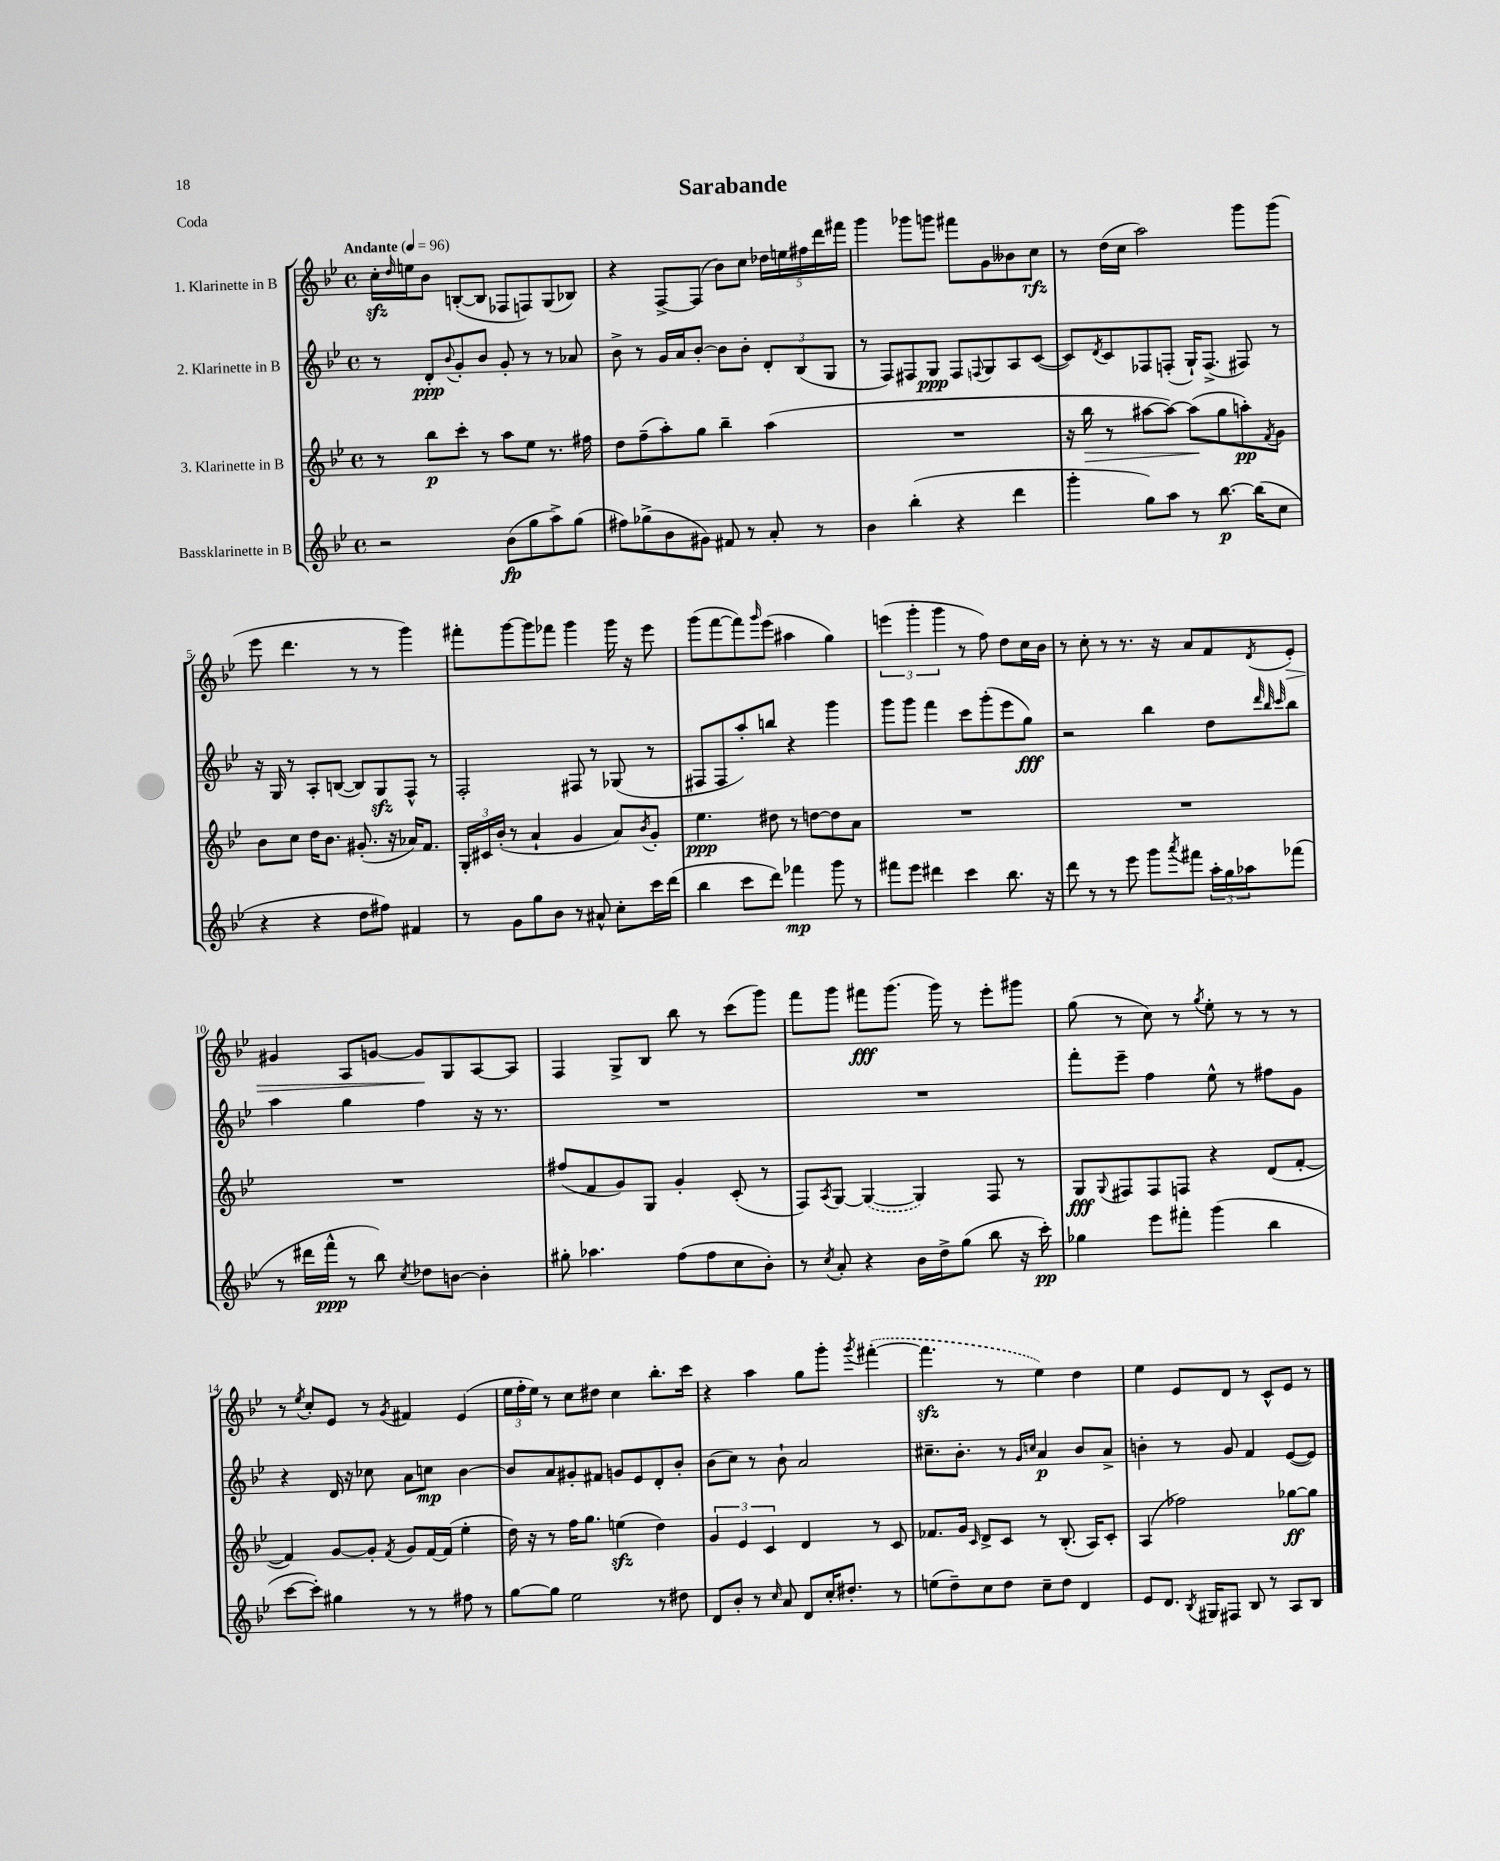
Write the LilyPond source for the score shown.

\header { title = "Sarabande" piece = "Coda" }
<<
\new StaffGroup <<
\new Staff = "s0" \with { instrumentName = "1. Klarinette in B" } {
    \clef treble \key bes \major \defaultTimeSignature \time 4/4 \tempo "Andante" 4 = 96
    c''16-.\sfz \grace { d''16 } e''16 bes'8 b8~-.( b8 fes8 f8) g8( bes8) |
    r4 f8~-> f8( bes'8) c''8 \tuplet 5/4 { des''16 e''16 fis''16 d'''16 fis'''16 } |
    g'''4 ges'''8 g'''8 fis'''8 g'8 beses'8 c''8\rfz |
    r8 d''16( c''16 a''2) g'''8 g'''8( |
    ees'''8 d'''4. r8 r8 g'''4) |
    fis'''8-. g'''8~ g'''8 fes'''8 g'''4 g'''16 r16 ees'''8 |
    g'''8( f'''8~ f'''8) \grace { g'''16 } ees'''8( ais''4 g''4) |
    \tuplet 3/2 { e'''4( g'''4-. g'''4 } r8 f''8) d''8 c''16 bes'16 |
    r8 c''8-. r8 r8. r16 a'8 f'8 \acciaccatura { d'8 } ees'8-.\> |
    gis'4 a8 g'8~ g'8\! g8 a8~ a8 |
    f4 g8-> bes8 bes''8 r8 c'''8( g'''8) |
    f'''8 g'''8 fis'''8\fff g'''8.( g'''16) r8 ees'''8-. gis'''8 |
    g''8( r8 c''8) r8 \acciaccatura { g''8 } ees''8-. r8 r8 r8 |
    r8 \acciaccatura { ees''8 } c''8-. ees'8 r8 \acciaccatura { g'8 } fis'4 ees'4( |
    \tuplet 3/2 { ees''16 f''16-. ees''16) } r8 c''8 dis''8 c''4 bes''8.-. c'''16 |
    r4 a''4 g''8 g'''8-. \acciaccatura { g'''8 } \once \slurDashed fis'''4~-.( |
    fis'''4.\sfz r8 ees''4) d''4 |
    ees''4 ees'8 d'8 r8 c'8-^ ees'8 r8 \bar "|." |
}
\new Staff = "s1" \with { instrumentName = "2. Klarinette in B" } {
    \clef treble \key bes \major \defaultTimeSignature \time 4/4
    r8 d'8-.\ppp \appoggiatura { bes'8 } g'8-. bes'8 g'8-. r8 r8 aes'8 |
    bes'8-> r8 g'16 a'16 bes'8~-. bes'8 bes'8-. \tuplet 3/2 { d'8-. bes8( g8 } |
    r8 f8) fis8 g8\ppp fis8 \appoggiatura { f8 } g8 a8 c'8~( |
    c'8) \acciaccatura { d'8 } c'8 fes8 f8-.( g16-!) f8.->( fis8) r8 |
    r16 g16 r8 a8-. b8~( b8) g8\sfz f8-^ r8 |
    f2-. fis8 r8 ges8( r8 |
    fis8 fis8 a''8-.) b''8 r4 g'''4 |
    g'''8 g'''8 f'''4 c'''8 g'''8-.( ees'''8 g''8\fff) |
    r2 bes''4 d''8 \grace { d'''32 bes''32 c'''32 } bes''8 |
    a''4 g''4 f''4 r16 r8. |
    R1 |
    R1 |
    f'''8-. ees'''8-- f''4 ees''8-^ r8 fis''8 g'8 |
    r4 d'16 r16 ces''8 a'8 c''8\mp bes'4~ |
    bes'8 a'8 gis'8-. fis'8 g'8 ees'8 d'8-. bes'8-. |
    bes'8( c''8) r8 bes'8-! a'2 |
    cis''8.-- bes'8.-. r8 \grace { g'16 c''16 } a'4\p bes'8 a'8-> |
    b'4-. r8 g'8 f'4 ees'8~( ees'8) \bar "|." |
}
\new Staff = "s2" \with { instrumentName = "3. Klarinette in B" } {
    \clef treble \key bes \major \defaultTimeSignature \time 4/4
    r8 bes''8\p c'''8-. r8 a''8 ees''8 r8. fis''16 |
    d''8 f''8--( a''8-.) g''8 bes''4-- a''4( |
    R1 |
    r16 bes''16\> r8 ais''8~ ais''8~) ais''8\!( g''8 a''8-.\pp) \acciaccatura { f'8 } g'8 |
    bes'8 c''8 d''16 bes'8. gis'8.-.( r16 aes'16) f'8. |
    \tuplet 3/2 { g16-. cis'16 bes'16-.( } r8 a'4-! g'4 a'8) \acciaccatura { bes'8 } g'8-. |
    ees''4.\ppp dis''8 r8 d''8~ d''8 a'8 |
    R1 |
    R1 |
    R1 |
    fis''8( f'8 g'8) g8 g'4-. c'8-.( r8 |
    f8) \acciaccatura { a8 } g8~ \once \slurDashed g4~( g4) f8 r8 |
    g8\fff \appoggiatura { g8 } fis8 fis8 f8 r4 d'8( f'8~-. |
    f'4) g'8~ g'8-. \acciaccatura { f'8 } g'8 f'16~ f'16( ees''4-. |
    d''16) r16 r8 f''16 g''8. e''4\sfz( d''4) |
    \tuplet 3/2 { g'4 ees'4 c'4 } d'4 r8 c'8 |
    fes'8. g'16 \grace { c'16 } d'8-> c'8 r8 bes8.-.( a16) c'8-. |
    a4( fes''2) ges''8~\ff ges''8 \bar "|." |
}
\new Staff = "s3" \with { instrumentName = "Bassklarinette in B" } {
    \clef treble \key bes \major \defaultTimeSignature \time 4/4
    r2 bes'8\fp( g''8 a''8->) g''8( |
    fis''8) ges''8->( bes'8 gis'8) fis'8 r8 a'8-. r8 |
    bes'4 bes''4-.( r4 d'''4 |
    g'''4-. g''8) a''8 r8 bes''8.~\p bes''16( c''8 |
    r4 r4 d''8 fis''8) fis'4 |
    r8 g'8 g''8 bes'8 r8 ais'8-^ c''8-. c'''16 d'''16( |
    bes''4 c'''8 d'''8) fes'''4\mp g'''8 r8 |
    fis'''8 ees'''8 dis'''4 c'''4 bes''8. r16 |
    d'''8 r8 r8 ees'''8 g'''8 \acciaccatura { a'''8 } fis'''8 \tuplet 3/2 { a''16-. g''16 aes''16 } fes'''8( |
    r8 dis'''16 f'''16-^\ppp r8 bes''8) \acciaccatura { c''8 } des''8 b'8~ b'4-. |
    gis''8-. aes''4. f''8( f''8 c''8 bes'8-.) |
    r8 \acciaccatura { c''8 } a'8-. r4 bes'16 d''16-> g''8( bes''8 r16 c'''16-.\pp) |
    ges''4 ees'''8 fis'''8-. g'''4( bes''4 |
    c'''8~ c'''8-.) gis''4 r8 r8 fis''8 r8 |
    g''8~ g''8 ees''2 r8 dis''8 |
    d'8 bes'8-. r8 \grace { c''16 } a'8 d'8 c''16-. dis''8.-. r8 |
    e''8( d''8--) c''8 d''8 c''8-- d''8 d'4 |
    ees'8 d'8. \acciaccatura { bes8 } gis16 fis8 bes8 r8 a8 bes8 \bar "|." |
}
>>
>>
